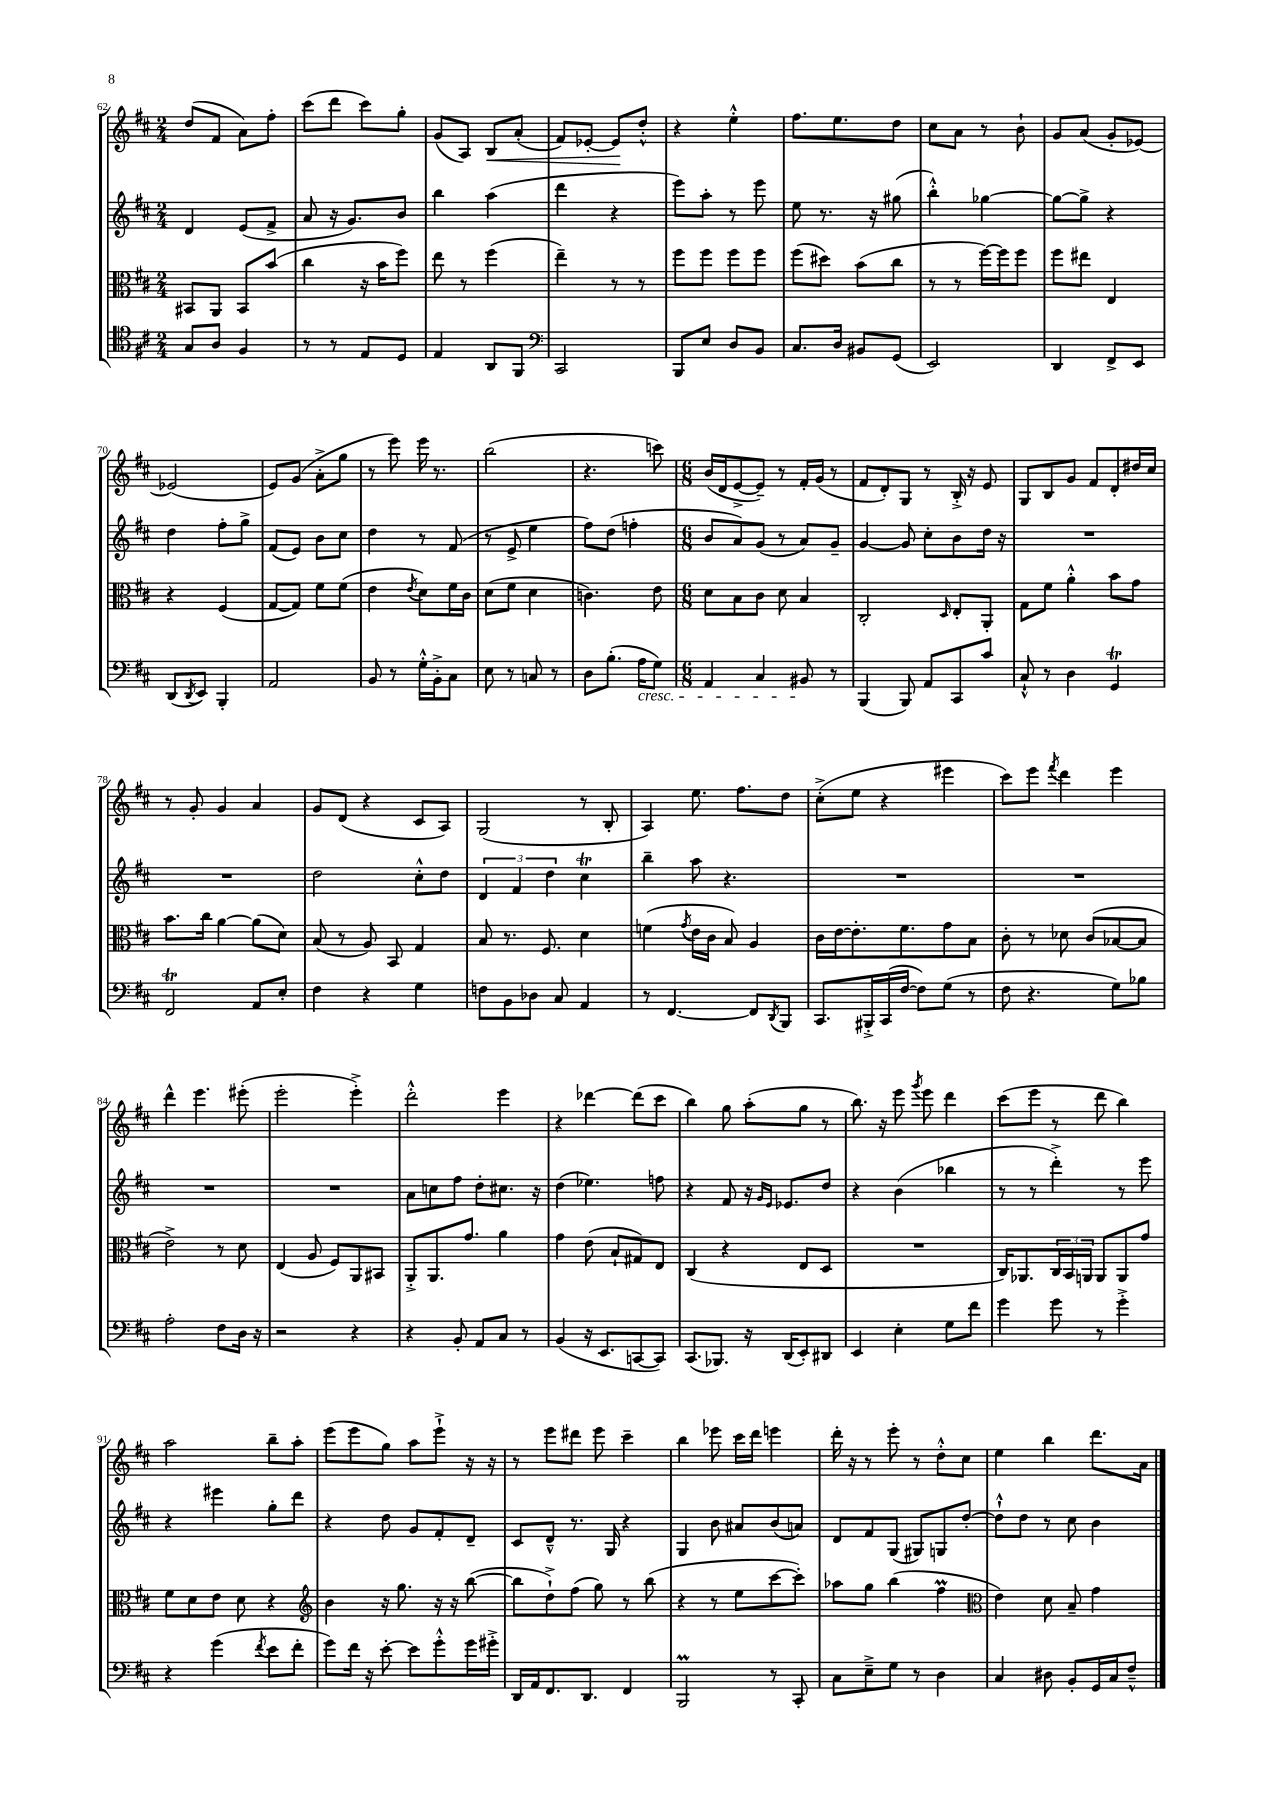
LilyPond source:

<<
\new StaffGroup <<
\new Staff = "s0" {
    \clef treble \key d \major \numericTimeSignature \time 2/4
    d''8( fis'8 a'8) fis''8-. |
    cis'''8( d'''8 cis'''8) g''8-. |
    g'8( a8) b8\< a'8-.( |
    fis'8) ees'8~-. ees'8\! d''8-.-^ |
    r4 e''4-.-^ |
    fis''8. e''8. d''8 |
    cis''8 a'8 r8 b'8-! |
    g'8 a'8( g'8-. ees'8~) |
    ees'2( |
    e'8) g'8( a'8-.-> g''8 |
    r8 e'''8) e'''16 r8. |
    b''2( |
    r4. c'''8) |
    \numericTimeSignature \time 6/8 b'16( d'16 e'8~-> e'8--) r8 fis'16-. g'16( r8 |
    fis'8 d'8-.) g8 r8 b16-.-> r16 e'8 |
    g8 b8 g'8 fis'8 d'8-. dis''16 cis''16 |
    r8 g'8-. g'4 a'4 |
    g'8 d'8( r4 cis'8 a8) |
    g2( r8 b8-. |
    a4) e''8. fis''8. d''8 |
    cis''8-.->( e''8 r4 eis'''4 |
    cis'''8) e'''8 \acciaccatura { fis'''8 } d'''4 e'''4 |
    d'''4-^ e'''4. eis'''8-.( |
    e'''2-. e'''4-.->) |
    d'''2-.-^ e'''4 |
    r4 des'''4~ des'''8( cis'''8 |
    b''4) g''8 a''8-.( g''8 r8 |
    b''8.) r16 e'''8 \acciaccatura { g'''8 } e'''8 d'''4 |
    cis'''8( e'''8 r8 d'''8 b''4) |
    a''2 b''8-- a''8-. |
    e'''8( e'''8 g''8) a''8 e'''8-!-> r16 r16 |
    r8 e'''8 dis'''8 e'''8 cis'''4-- |
    b''4 ees'''8 cis'''16 d'''16 e'''4 |
    d'''16-. r16 r8 e'''8-. r8 d''8-.-^ cis''8 |
    e''4 b''4 d'''8. a'16 \bar "|." |
}
\new Staff = "s1" {
    \clef treble \key d \major \numericTimeSignature \time 2/4
    d'4 e'8( fis'8-> |
    a'8 r16 g'8.) b'8 |
    b''4 a''4( |
    d'''4 r4 |
    e'''8) a''8-. r8 e'''8 |
    e''8 r8. r16 gis''8( |
    b''4-.-^) ges''4~ |
    ges''8~ ges''8-> r4 |
    d''4 fis''8-. g''8-> |
    fis'8( e'8) b'8 cis''8 |
    d''4 r8 fis'8( |
    r8 e'8-> e''4 |
    fis''8) d''8( f''4-. |
    \numericTimeSignature \time 6/8 b'8 a'8) g'8( r8 a'8) g'8-- |
    g'4~ g'8 cis''8-. b'8 d''16 r16 |
    R2. |
    R2. |
    d''2 cis''8-.-^ d''8 |
    \tuplet 3/2 { d'4 fis'4 d''4 } cis''4\trill |
    b''4-- a''8 r4. |
    R2. |
    R2. |
    R2. |
    R2. |
    a'8 c''8 fis''8 d''8-. cis''8. r16 |
    d''4( ees''4.) f''8 |
    r4 fis'8 r16 \grace { g'16 e'16 } ees'8. d''8 |
    r4 b'4( bes''4 |
    r8 r8 d'''4-.->) r8 e'''8 |
    r4 eis'''4 g''8-. d'''8 |
    r4 d''8 g'8 fis'8-. d'8-- |
    cis'8 d'8---^ r8. g16 r4 |
    g4 b'8 ais'8 b'8( a'8) |
    d'8 fis'8 g8( gis8) g8 d''8~-. |
    d''8-!-^ d''8 r8 cis''8 b'4 \bar "|." |
}
\new Staff = "s2" {
    \clef alto \key d \major \numericTimeSignature \time 2/4
    bis,8 a,8 bis,8 b'8( |
    cis''4 r16 b'16 fis''8) |
    e''8 r8 fis''4( |
    e''4--) r8 r8 |
    fis''8 fis''8 fis''8 fis''8 |
    fis''8( dis''8) b'8( cis''8 |
    r8 r8 fis''16~) fis''16 fis''8 |
    fis''8 eis''8 e4 |
    r4 fis4( |
    g8~ g8) fis'8 fis'8( |
    e'4 \acciaccatura { e'8 } d'8) fis'16 cis'16 |
    d'8( fis'8 d'4 |
    c'4.) e'8 |
    \numericTimeSignature \time 6/8 d'8 b8 cis'8 d'8 b4 |
    cis2-. \grace { d16 } e8-. a,8-. |
    g8 fis'8 a'4-.-^ b'8 g'8 |
    b'8. cis''16 a'4~ a'8( d'8) |
    b8( r8 a8) b,8 g4 |
    b8 r8. fis8. d'4 |
    f'4( \acciaccatura { g'8 } e'16 cis'16 b8) a4 |
    cis'16 e'16~ e'8.-. fis'8. g'8 b8 |
    cis'8-. r8 des'8 cis'8( bes8~ bes8 |
    e'2->) r8 d'8 |
    e4( a8 fis8) a,8 bis,8 |
    a,8-.-> a,8. g'8. a'4 |
    g'4 e'8( b8-! gis8) e8 |
    cis4( r4 e8 d8 |
    R2. |
    cis16) aes,8. \tuplet 3/2 { cis16 b,16 a,16 } a,8 a,8 g'8 |
    fis'8 d'8 e'8 d'8 r4 |
    \clef treble b'4 r16 g''8. r16 r16 b''8~( |
    b''8 d''8-!->) fis''8( g''8) r8 b''8( |
    r4 r8 e''8 cis'''8~ cis'''8-.) |
    aes''8 g''8 b''4( fis''4\prall |
    \clef alto e'4) d'8 b8-- g'4 \bar "|." |
}
\new Staff = "s3" {
    \clef tenor \key d \major \numericTimeSignature \time 2/4
    g8 a8 fis4 |
    r8 r8 e8 d8 |
    e4 a,8 fis,8 |
    \clef bass cis,2 |
    b,,8 e8 d8 b,8 |
    cis8. d16 bis,8 g,8( |
    e,2) |
    d,4 fis,8-> e,8 |
    d,8( \acciaccatura { d,8 } e,8) b,,4-. |
    a,2 |
    b,8 r8 g16-.-^ b,16-.-> cis8 |
    e8 r8 c8 r8 |
    d8 b8.-.( a16\cresc g8) |
    \numericTimeSignature \time 6/8 a,4 cis4 bis,8\! r8 |
    b,,4( b,,8) a,8 cis,8 cis'8 |
    cis8-!-^ r8 d4 g,4\trill |
    fis,2\trill a,8 e8-. |
    fis4 r4 g4 |
    f8 b,8 des8 cis8 a,4 |
    r8 fis,4.~ fis,8 \acciaccatura { d,8 } b,,8 |
    cis,8. bis,,16-.-> cis,16( fis16~ fis8) g8( r8 |
    fis8 r4. g8) bes8 |
    a2-. fis8 d16 r16 |
    r2 r4 |
    r4 b,8-. a,8 cis8 r8 |
    b,4( r16 e,8. c,8~ c,8) |
    cis,8.( bes,,8.) r16 d,16( e,8-.) dis,8 |
    e,4 e4-. g8 fis'8 |
    g'4 g'8 r8 g'4-.-> |
    r4 g'4( \acciaccatura { fis'8 } e'8 fis'8-. |
    g'8) fis'16 r16 e'8~-. e'8 g'8-.-^ g'16 gis'16-.-> |
    d,16 a,16 fis,8. d,8. fis,4 |
    b,,2\prall r8 cis,8-. |
    cis8 e8---> g8 r8 d4 |
    cis4 dis8 b,8-. g,16 cis16 fis8---^ \bar "|." |
}
>>
>>
\layout { \context { \Score currentBarNumber = #62 } }
